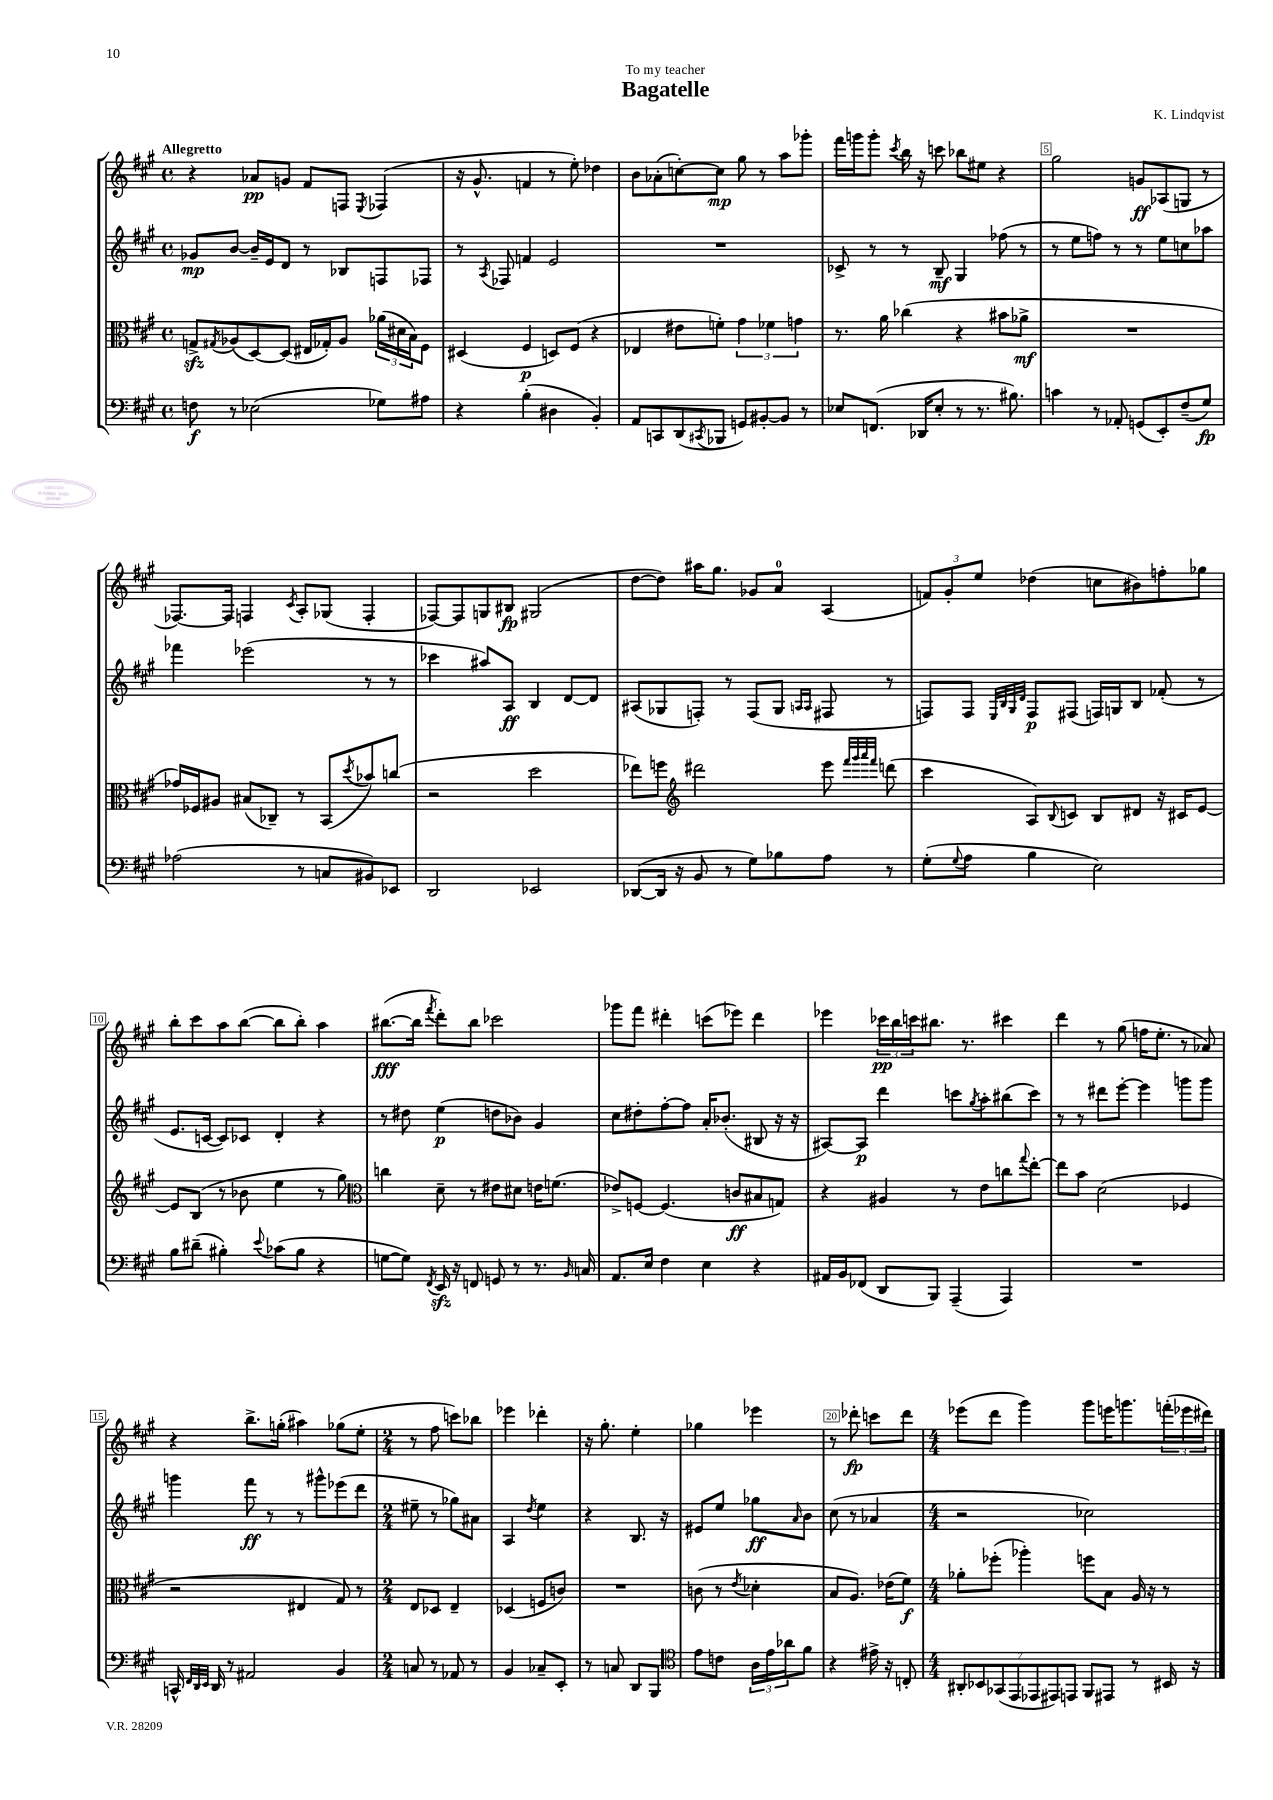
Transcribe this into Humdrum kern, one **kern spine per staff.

**kern	**kern	**kern	**kern
*staff4	*staff3	*staff2	*staff1
*clefF4	*clefC3	*clefG2	*clefG2
*k[f#c#g#]	*k[f#c#g#]	*k[f#c#g#]	*k[f#c#g#]
*M4/4	*M4/4	*M4/4	*M4/4
*met(c)	*met(c)	*met(c)	*met(c)
8F	8G^	8g-	4r
.	8qG#	.	.
8r	(8A-	[8b	.
(2E-	[8D)	16b~]	8a-
.	.	16e	.
.	(8D]	8d	8g
.	16E#	8r	8f#
.	16G-')	.	.
.	8A-	8B-	8F
.	.	.	8qE
8G-)	(24a-	8F	(4F-
.	24d#	.	.
.	24B)	.	.
8A#	8F#	8F-	.
=	=	=	=
4r	(4D#	8r	16r
.	.	.	8.g#^^
.	.	8qA	.
.	.	8F-	.
(4B'	4F#	4f	4f
4D#	8D)	2e	8r
.	(8F#	.	8ee')
4BB')	4r	.	4dd-
=	=	=	=
8AA	4E-	1r	8b
8CC	.	.	(8a-'
(8DD	8e#	.	[8cc')
8qCC#	.	.	.
8BBB-	8f')	.	8cc]
8GG)	6g#	.	8gg#
[8BB#'	.	.	8r
.	6f-	.	.
8BB#]	.	.	8aa
.	6g	.	.
8r	.	.	8ggg-'
=	=	=	=
8E-	8.r	8c-^	16fff#
.	.	.	16ggg
(8.FF	.	8r	8ggg'
.	16a	.	.
.	.	.	8qccc#
.	(4cc-	8r	16bb
16DD-	.	.	16r
8E-'	.	8B~	8ccc
8r	4r	4G#	8bb-
8.r	.	.	8ee#
.	8b#	(8ff-	4r
8.B#)	.	.	.
.	8a-^	8r	.
=	=	=	=
4c	1r	8r	2gg#
.	.	8ee	.
8r	.	8ff)	.
8AA-'	.	8r	.
(8GG	.	8r	8g
8EE')	.	8ee	(8A-
(8F#~	.	8cc	8G
8G#)	.	8aa-	8r
=	=	=	=
(2A-	16g-)	4fff-	[8.F-)
.	16F-	.	.
.	8A#	.	.
.	.	.	16F-]
.	(8B#	(2eee-	4F
.	8C-~)	.	.
.	.	.	8qc#
8r	8r	.	8A'
8C	(8BB	.	(8G-
.	8qdd	.	.
8BB#)	8b-)	8r	4F'
8EE-	(8cc	8r	.
=	=	=	=
2DD	2r	4ccc-	[8F-)
.	.	.	8F-]
.	.	8aa#)	8G
.	.	8A	8B#
2EE-	2dd	4B	(2G#
.	.	[8d	.
.	.	8d]	.
=	=	=	=
([8DD-	8ee-)	(8A#	[8dd
16DD-]	8ff	8G-	8dd])
16r	.	.	.
*	*clefG2	*	*
8BB	2ddd#	8F')	16aa#
.	.	.	8.gg#
8r	.	8r	.
8G#)	.	(8F	8g-
8B-	.	8G-	8a
.	.	16qqA	.
.	.	16qqA	.
8A	8eee	8F#	(4A
.	32qqfff#	.	.
.	32qqggg#	.	.
.	32qqaaa	.	.
.	32qqfff#	.	.
8r	(8ddd	8r	.
=	=	=	=
(8G#'	4ccc#	8F)	12f)
.	.	.	12g#'
8qqG#	.	.	.
8A	.	8F	.
.	.	.	12ee
.	.	32qqE	.
.	.	32qqB	.
.	.	32qqG#	.
.	.	32qqd	.
4B	8A)	8F	(4dd-
.	8qqB	.	.
.	8c	(8F#	.
2E)	8B	16F)	8cc
.	.	16G	.
.	8d#	8B	8b#)
.	16r	(8f-'	8ff'
.	16c#	.	.
.	[8e	8r	8gg-
=	=	=	=
8B	8e]	8.e	8bb'
(8d#~	(8B	.	8ccc#
.	.	[16c	.
4B#')	8r	8c])	8aa
.	8b-	8c-	([8bb
8qqe	.	.	.
(8c-	4ee	4d'	8bb]
8B#	.	.	8bb')
4r	8r	4r	4aa
.	8gg#)	.	.
=	=	=	=
*	*clefC3	*	*
[8G	4cc	8r	([8.bb#
8G])	.	8dd#	.
.	.	.	16bb#]
8qFF#	.	.	8qfff#
16EE	8d~	(4ee	8ddd')
16r	.	.	.
8FF	8r	.	8bb#
8GG	8e#	8dd	2ccc-
8r	8d#	8b-)	.
8.r	16e	4g#	.
.	(8.f	.	.
16qqBB	.	.	.
16C	.	.	.
=	=	=	=
8.AA	8e-^)	8cc#	8ggg-
.	[8F	8dd#'	8fff#
16E	.	.	.
4F#	(4.F]	[8ff#'	4ddd#'
.	.	8ff#]	.
4E	.	16a'	(8ccc
.	.	(8.b-'	.
.	8c	.	8eee-)
4r	8B#	8B#	4ddd#
.	8G)	16r	.
.	.	16r	.
=	=	=	=
16AA#	4r	[8A#)	4eee-
16BB	.	.	.
(8FF-	.	8A#]	.
8DD	4A#	4ddd	24ccc-
.	.	.	24bb
.	.	.	24ccc
8BBB)	.	.	8.bb#
(4AAA~	8r	8ccc	.
.	.	.	8.r
.	.	8qgg#	.
.	8e	8aa'	.
4AAA)	8cc	(8bb#	4ccc#
.	8qqgg#	.	.
.	[8ee'	8ccc)	.
=	=	=	=
1r	8ee]	8r	4ddd
.	8b	8r	.
.	(2d	8ddd#	8r
.	.	[8eee'	(8gg#
.	.	4eee]	16ff
.	.	.	8.ee'
.	4F-	8ggg	8r
.	.	8ggg	8a-)
=	=	=	=
16CC^^	2r	4ggg	4r
32qqFF#	.	.	.
32qqDD	.	.	.
32qqEE	.	.	.
16DD	.	.	.
8r	.	.	.
2AA#	.	8fff#	8.bb^
.	.	8r	.
.	.	.	(16gg'
.	4E#	8r	4aa#)
.	.	8ggg#^^	.
4BB	8G#)	(8eee-	(8gg-
.	8r	8ddd	8ee'
=	=	=	=
*M2/4	*M2/4	*M2/4	*M2/4
8C	8E	8ee#~	8r
8r	8D-	8r	8ff#
8AA-	4E~	8gg-)	8ccc)
8r	.	8a#	8bb-
=	=	=	=
4BB	(4D-	4A	4eee-
.	.	8qdd	.
8C-~	8F	4ee	4ddd-'
8EE'	8c)	.	.
=	=	=	=
8r	2r	4r	16r
.	.	.	8.gg#'
8C	.	.	.
8DD	.	8.B	4ee'
8BBB	.	.	.
.	.	16r	.
=	=	=	=
*clefC4	*	*	*
8e	(8c	8e#	4gg-
8c	8r	8ee	.
.	8qe	.	.
24A	4d-'	8gg-	4eee-
24e	.	.	.
24a-	.	.	.
.	.	16qqa	.
8f#	.	8b	.
=	=	=	=
4r	8B	(8cc#	8r
.	8.A)	8r	8ddd-'
16e#^	.	4a-	8ccc
16r	(16e-	.	.
8C'	8f#)	.	8ddd-
=	=	=	=
*M4/4	*M4/4	*M4/4	*M4/4
14AA#'	8a-'	2r	(8eee-
14BB-	.	.	.
.	(8ff-'	.	8ddd
(14GG-	.	.	.
14EE	.	.	.
.	4aa-')	.	4ggg#)
14EE-	.	.	.
14EE#)	.	.	.
14EE	.	.	.
8FF#	8ff	2cc-)	8ggg#
8EE#	8B	.	16eee
.	.	.	8.ggg
8r	16A	.	.
.	16r	.	.
16BB#	8r	.	(24fff'
.	.	.	24eee-
16r	.	.	.
.	.	.	24ddd#)
==	==	==	==
*-	*-	*-	*-
